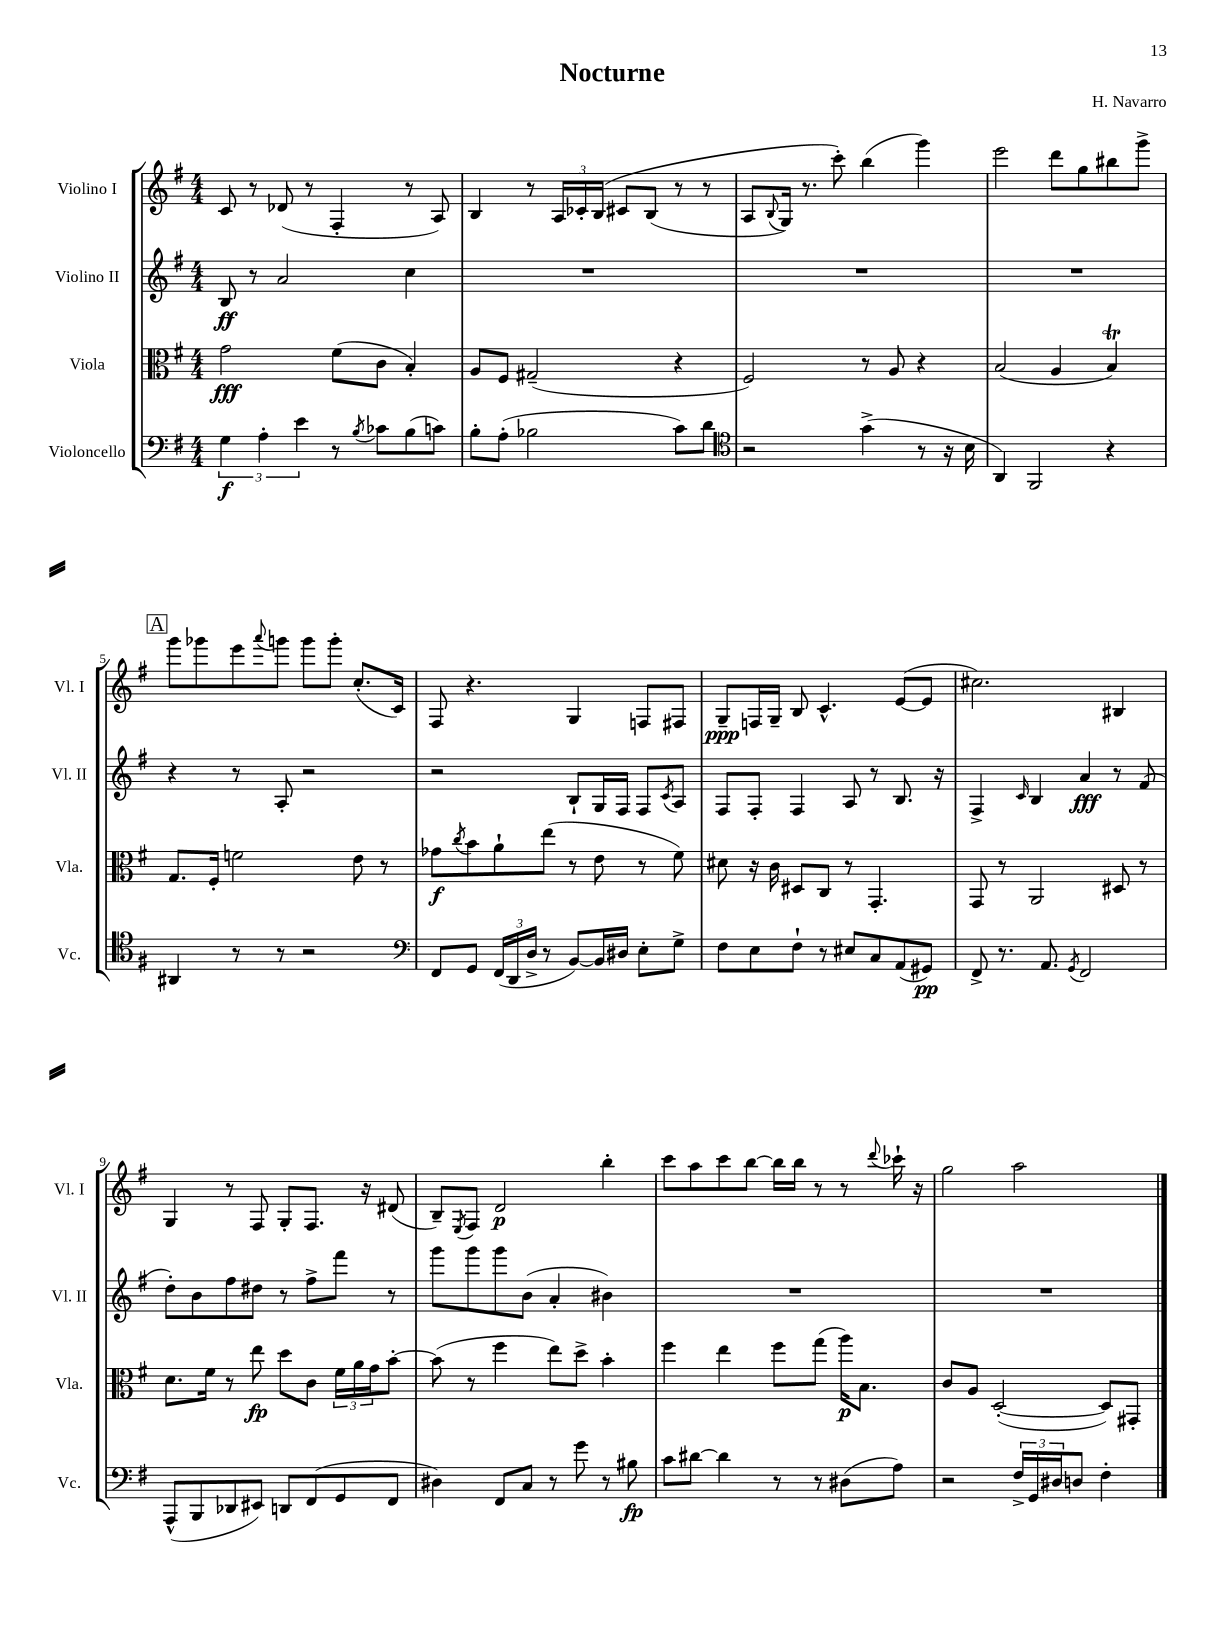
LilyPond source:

\header { title = "Nocturne" composer = "H. Navarro" }
<<
\new StaffGroup <<
\new Staff = "s0" \with { instrumentName = "Violino I" shortInstrumentName = "Vl. I" } {
    \clef treble \key g \major \numericTimeSignature \time 4/4
    c'8 r8 des'8( r8 fis4-. r8 a8) |
    b4 r8 \tuplet 3/2 { a16 ces'16-. b16\( } cis'8 b8( r8 r8 |
    a8 \appoggiatura { b8 } g16) r8. c'''8-.\) b''4( g'''4) |
    e'''2 d'''8 g''8 bis''8 g'''8-> |
    \mark \markup { \box "A" } g'''8 ges'''8 e'''8 \appoggiatura { a'''8 } g'''8 g'''8 g'''8-. c''8.-.( c'16) |
    fis8 r4. g4 f8 fis8 |
    g8--\ppp f16 g16-- b8 c'4.-^ e'8~( e'8 |
    cis''2.) bis4 |
    g4 r8 fis8 g8-. fis8. r16 dis'8( |
    b8--) \acciaccatura { e8 } fis8 d'2\p b''4-. |
    c'''8 a''8 c'''8 b''8~ b''16 b''16 r8 r8 \appoggiatura { d'''8 } ces'''16-! r16 |
    g''2 a''2 \bar "|." |
}
\new Staff = "s1" \with { instrumentName = "Violino II" shortInstrumentName = "Vl. II" } {
    \clef treble \key g \major \numericTimeSignature \time 4/4
    b8\ff r8 a'2 c''4 |
    R1 |
    R1 |
    R1 |
    \mark \markup { \box "A" } r4 r8 a8-. r2 |
    r2 b8-! g16 fis16 fis8 \acciaccatura { c'8 } a8 |
    fis8 fis8-. fis4 a8 r8 b8. r16 |
    fis4-> \grace { c'16 } b4 a'4\fff r8 fis'8( |
    d''8-.) b'8 fis''8 dis''8 r8 fis''8-> fis'''8 r8 |
    g'''8 g'''8 g'''8 b'8( a'4-. bis'4) |
    R1 |
    R1 \bar "|." |
}
\new Staff = "s2" \with { instrumentName = "Viola" shortInstrumentName = "Vla." } {
    \clef alto \key g \major \numericTimeSignature \time 4/4
    g'2\fff fis'8( c'8 b4-.) |
    a8 fis8 gis2--( r4 |
    fis2) r8 a8 r4 |
    b2( a4 b4\trill) |
    \mark \markup { \box "A" } g8. fis16-. f'2 e'8 r8 |
    ges'8\f \acciaccatura { c''8 } b'8 a'8-! e''8( r8 e'8 r8 fis'8) |
    dis'8 r16 c'16 dis8 c8 r8 g,4.-. |
    g,8 r8 a,2 dis8 r8 |
    d'8. fis'16 r8 e''8\fp d''8 c'8 \tuplet 3/2 { fis'16 a'16 g'16 } b'8~-. |
    b'8( r8 fis''4 e''8) d''8-> b'4-. |
    fis''4 e''4 fis''8 g''8( a''16\p) b8. |
    c'8 a8 d2~-.( d8) gis,8-. \bar "|." |
}
\new Staff = "s3" \with { instrumentName = "Violoncello" shortInstrumentName = "Vc." } {
    \clef bass \key g \major \numericTimeSignature \time 4/4
    \tuplet 3/2 { g4\f a4-. e'4 } r8 \acciaccatura { b8 } ces'8 b8( c'8) |
    b8-. a8-.( bes2 c'8) d'8 |
    \clef tenor r2 g'4->( r8 r16 b16 |
    a,4) fis,2 r4 |
    \mark \markup { \box "A" } ais,4 r8 r8 r2 |
    \clef bass fis,8 g,8 \tuplet 3/2 { fis,16( d,16 d16-> } r8 b,8~) b,16 dis16 e8-. g8-> |
    fis8 e8 fis8-! r8 eis8 c8 a,8( gis,8\pp) |
    fis,8-> r8. a,8. \acciaccatura { g,8 } fis,2 |
    a,,8-^( b,,8 des,8 eis,8) d,8 fis,8( g,8 fis,8 |
    dis4) fis,8 c8 r8 g'8 r8 bis8\fp |
    c'8 dis'8~ dis'4 r8 r8 dis8( a8) |
    r2 \tuplet 3/2 { fis16-> g,16 dis16 } d8 fis4-. \bar "|." |
}
>>
>>
